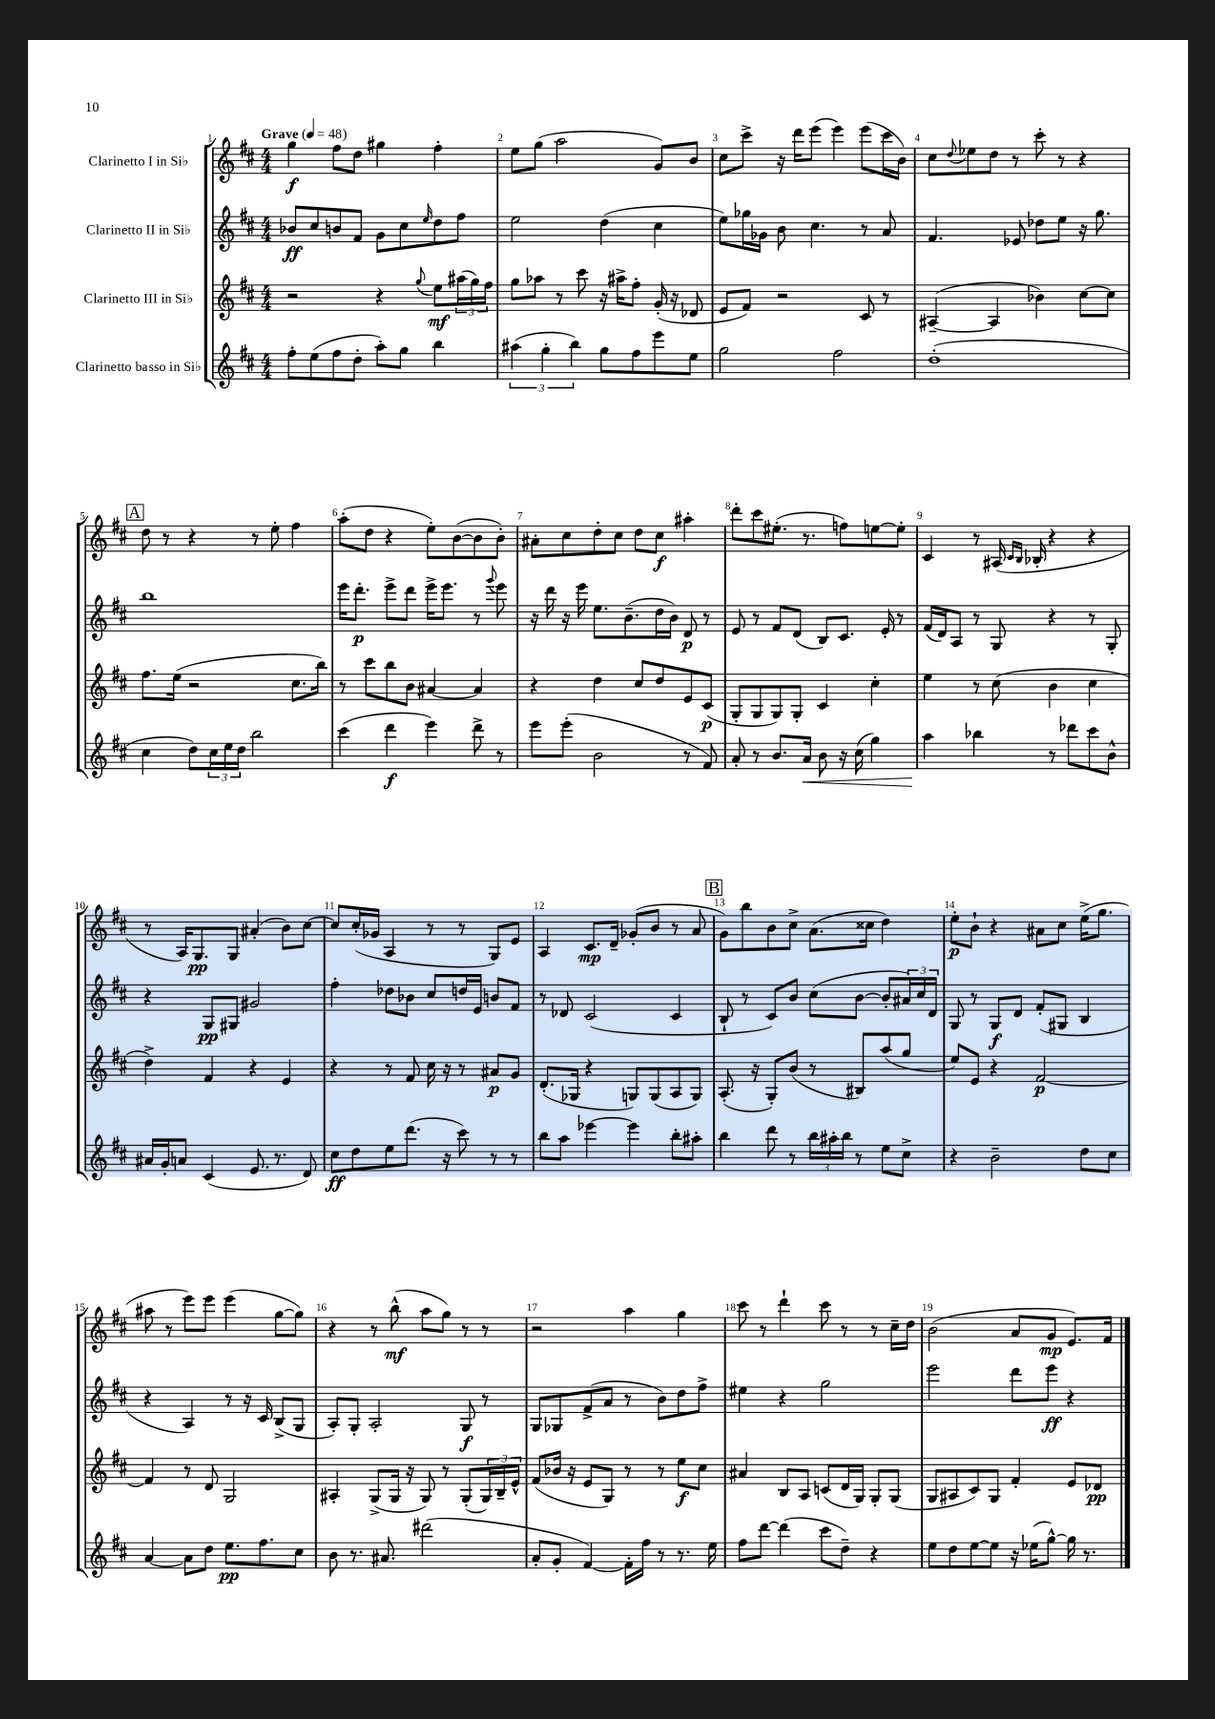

**kern	**kern	**kern	**kern
*staff4	*staff3	*staff2	*staff1
*clefG2	*clefG2	*clefG2	*clefG2
*k[f#c#]	*k[f#c#]	*k[f#c#]	*k[f#c#]
*M4/4	*M4/4	*M4/4	*M4/4
*MM48	*MM48	*MM48	*MM48
8ff#'	2r	8b-	4gg
(8ee	.	8cc#	.
8ff#	.	8b	8ff#
8dd'	.	8f#	8dd
8aa')	4r	8g	4gg#
8gg	.	8cc#	.
.	8qqgg	16qqee	.
4bb	8ee	8dd	4ff#'
.	(24aa#	8ff#	.
.	24gg)	.	.
.	24ff#	.	.
=	=	=	=
(6aa#	8gg	2ee	8ee
.	8aa-	.	(8gg
6gg'	.	.	.
.	8r	.	2aa
6bb)	.	.	.
.	8ccc#	.	.
8gg	16r	(4dd	.
.	16aa#^	.	.
8ff#	8ff#'	.	.
8eee	(16g'	4cc#	8g)
.	16r	.	.
8ee	8d-	.	8b
=	=	=	=
2gg	8e	8ee)	8cc#
.	8f#)	16gg-	8ccc#^
.	.	16g-	.
.	2r	8b	16r
.	.	.	16ddd
.	.	4.cc#	(8eee
2ff#	.	.	4eee)
.	8c#	8r	(8eee
.	8r	8a	16ccc#
.	.	.	16b)
=	=	=	=
(1dd'	([4A#~	4.f#	8cc#
.	.	.	8qqdd
.	.	.	8ee-
.	4A#]	.	8dd
.	.	8e-	8r
.	4b-)	8dd-	8ccc#'
.	.	8ee	8r
.	[8cc#	16r	4r
.	.	8.gg	.
.	8cc#]	.	.
=	=	=	=
4cc#	8.ff#	1bb	8dd
.	.	.	8r
.	(16ee	.	.
8dd)	2r	.	4r
24cc#	.	.	.
24ee	.	.	.
24dd	.	.	.
2bb	.	.	8r
.	.	.	8ee'
.	8.cc#	.	4ff#
.	16bb)	.	.
=	=	=	=
(4ccc#	8r	16eee	(8aa'
.	.	8.ddd'	.
.	8ccc#	.	8dd
4ddd	8bb	8eee^	4r
.	8b	8ddd	.
4eee)	[4a#	16eee^	8ee')
.	.	8.eee	.
.	.	.	([8b
8ddd^	4a#]	8r	8b]
.	.	8qqggg	.
8r	.	8eee	8b')
=	=	=	=
8eee	4r	16r	8a#'
.	.	16ddd	.
(8eee'	.	16r	8cc#
.	.	16eee	.
2b	4dd	8.ee	8dd'
.	.	.	8cc#
.	.	(8.b~	.
.	8cc#	.	8dd
.	8dd	16dd	8cc#
.	.	16b)	.
8r	8e	8d	4aa#'
8f#)	(8c#	8r	.
=	=	=	=
8a'	8G'	8e	8ddd'
8r	8G	8r	8ccc#
8.b	8G)	8f#	(8.ee#'
.	8G'	(8d	.
16a	.	.	8.r
8b	4c#	8B)	.
16r	.	8.c#	8ff)
(16cc#	.	.	.
4gg)	4cc#'	.	[8ee
.	.	16e'	.
.	.	8r	8ee']
=	=	=	=
4aa	4ee	(16f#	4c#
.	.	16d)	.
.	.	8A	.
4bb-	8r	8r	8r
.	(8cc#	8G	(16A#
.	.	.	16qqc#
.	.	.	16qqB
.	.	.	16B-'
8r	4b	4r	4r
8ddd-	.	.	.
8ccc#	4cc#	8r	4r
8b^^	.	8G'	.
=	=	=	=
16a#	4dd^)	4r	8r
16g'	.	.	.
8a	.	.	16A)
.	.	.	8.G
(4c#	4f#	8G	.
.	.	8G#	8G
8.e	4r	2g#	(4a#'
8.r	.	.	.
.	4e	.	8b)
8d)	.	.	[8cc#
=	=	=	=
8cc#	4r	4ff#'	8cc#]
8dd	.	.	(16cc#'
.	.	.	16g-
8ee	8r	8dd-	4A
(8.ddd	8f#	8b-	.
.	16cc#	8cc#	8r
16r	16r	.	.
8ccc#)	8r	16dd	8r
.	.	16e	.
8r	8a#	8b	8G)
8r	8g	8f#	8e
=	=	=	=
8bb	(8.d'	8r	4A
8aa	.	8d-	.
.	16G-	.	.
[4eee-	4r	(2c#	8.c#
.	.	.	16d~
4eee-]	8G)	.	(8g-'
.	(8G	.	8b
8bb'	8A	4c#	8r
8aa#'	8G)	.	8a
=	=	=	=
4bb	(8.A'	8B`	8g)
.	.	8r	8bb
.	16r	.	.
8ddd	8G')	8c#)	8b
8r	(8b	8b	8cc#^
24bb	8r	(8cc#	(8.a
24aa#'	.	.	.
24bb	.	.	.
8r	8B#)	[8b	.
.	.	.	16cc##
8ee	(8aa	8b']	4dd)
8cc#^	8gg	24a#)	.
.	.	24cc#	.
.	.	24d	.
=	=	=	=
4r	8ee)	8G	8ee'
.	8e	8r	8b`
2b~	4r	8G	4r
.	.	8d	.
.	[2f#	(8f#'	8a#
.	.	8G#	8cc#
8dd	.	4B	(16ee^
.	.	.	8.gg
8cc#	.	.	.
=	=	=	=
[4a	4f#]	4r	8aa#
.	.	.	8r
8a]	8r	4A)	8eee)
8dd	8d	.	8eee
8.ee	2G	8r	(4eee
.	.	16r	.
8.ff#	.	16c#	.
.	.	(8B^	[8gg
8cc#	.	8G	8gg])
=	=	=	=
8b	4A#'	8A')	4r
8.r	.	8G'	.
.	(8G^	2A'	8r
8.a#	.	.	.
.	16G	.	(8bb^^
.	16r	.	.
(2ddd#	8G)	.	8aa
.	8r	.	8gg)
.	(8G'	8G	8r
.	24G)	8r	8r
.	24B~	.	.
.	24e^^	.	.
=	=	=	=
8a'	(8f#	8G	2r
8g'	16b-	8G-	.
.	16r	.	.
[4f#)	8e	(8f#^	.
.	8G)	8a	.
16f#']	8r	8r	4aa
16ff#	.	.	.
8r	8r	8b)	.
8.r	8ee	8dd	4gg
.	8cc#	8ff#^	.
16ee	.	.	.
=	=	=	=
8ff#	4a#	4ee#	8ccc#
[8ddd	.	.	8r
(4ddd]	8B	4r	4ddd`
.	8A	.	.
8ccc#	(8c	2gg	8ccc#
8dd~)	16d	.	8r
.	16G)	.	.
4r	8G'	.	8r
.	(8G	.	16cc#~
.	.	.	16dd
=	=	=	=
8ee	8G	2eee	(2b
8dd	8A#	.	.
[8ee	8c#)	.	.
8ee]	8G	.	.
16r	4f#'	8ddd	8a
(16ee-	.	.	.
[8gg^^)	.	8eee	8g
16gg]	8e	4r	8.e)
8.r	.	.	.
.	8d-	.	.
.	.	.	16f#
==	==	==	==
*-	*-	*-	*-
